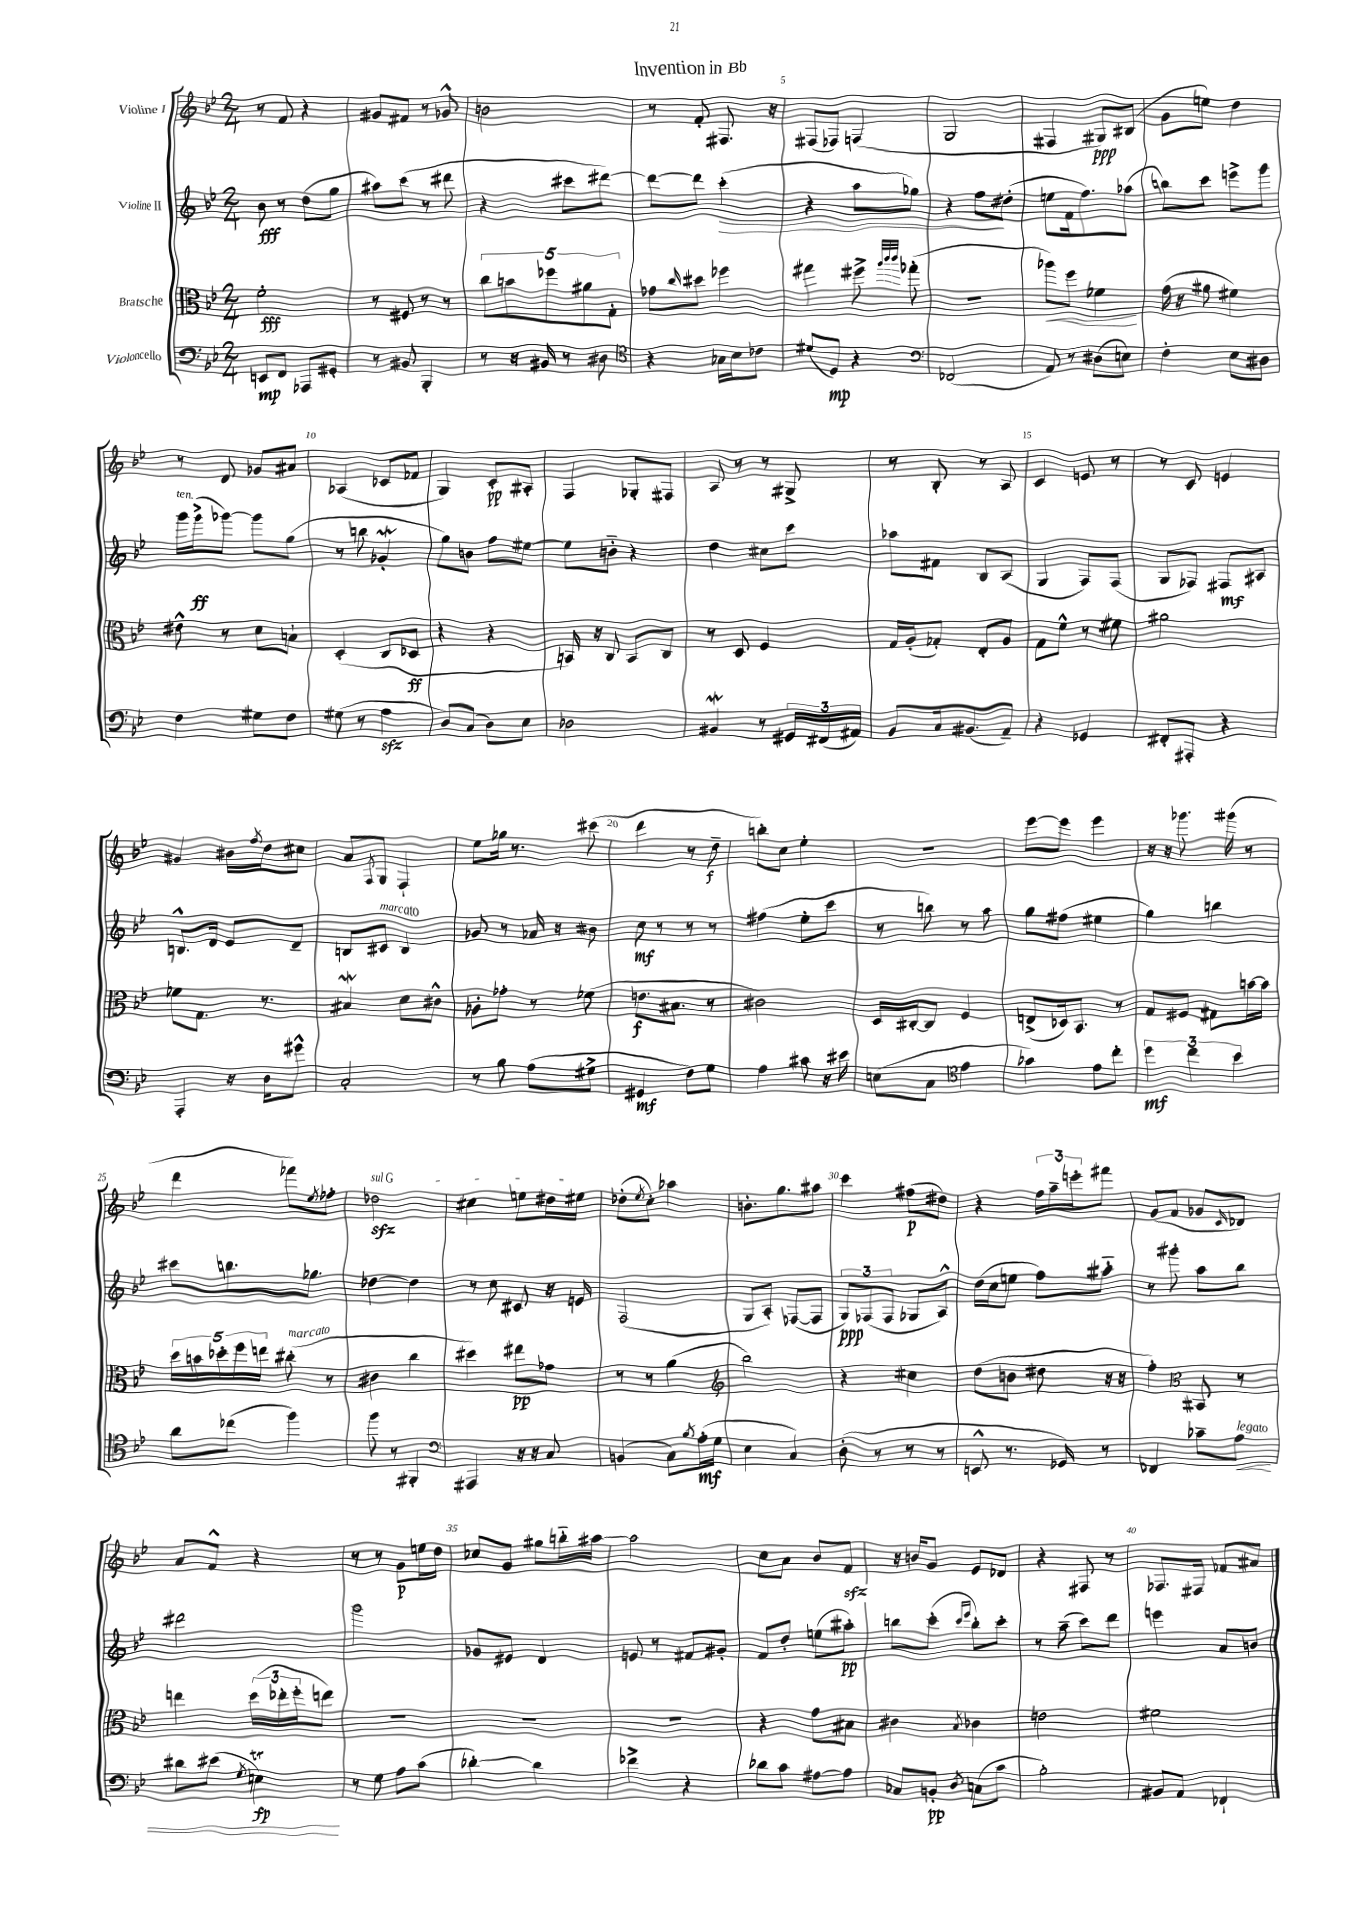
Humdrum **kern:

**kern	**kern	**kern	**kern
*staff4	*staff3	*staff2	*staff1
*clefF4	*clefC3	*clefG2	*clefG2
*k[b-e-]	*k[b-e-]	*k[b-e-]	*k[b-e-]
*M2/4	*M2/4	*M2/4	*M2/4
8EE	2f'	8b-	8r
8FF	.	8r	8f
8AAA-	.	(8dd	4r
8GG#'	.	8gg	.
=	=	=	=
8r	8r	8aa#)	8g#
8BB#	8F#	(8ccc	8f#
4BBB-'	8r	8r	8r
.	8r	8ddd#	8g-^^
=	=	=	=
8r	10cc	4r	2b
.	10b	.	.
16r	.	.	.
16BB#	.	.	.
.	10ff-	.	.
8r	.	8ccc#	.
.	10a#	.	.
8D#	.	[8ddd#)	.
.	10G'	.	.
=	=	=	=
*clefC4	*	*	*
4r	8g-	8ddd#_	8r
.	16qqcc	.	.
.	8dd#	8ddd#]	8f'
16G-	4ff-	(4ccc'	8.F#
16B-	.	.	.
8c-	.	.	.
.	.	.	16r
=	=	=	=
(8d#	4gg#	4r	(8F#
8D)	.	.	8F-)
4r	8ff#^	8aa	(4F
.	32qqaa	.	.
.	32qqccc	.	.
.	32qqccc	.	.
.	(8gg-'	8gg-)	.
=	=	=	=
*clefF4	*	*	*
(2FF-	2r	4r	2G
.	.	8ff	.
.	.	(8dd#'	.
=	=	=	=
8AA)	8aa-)	8ee	4F#
8r	8ff	16f	.
.	.	8.ff)	.
(8D#	4f-	.	8G#)
8E)	.	(8aa-	(8B#
=	=	=	=
4F'	(16g	8bb)	8g
.	16r	.	.
.	8a#	8ccc	8ee)
8E-	4f#)	8eee^	4dd
8D#	.	8ggg	.
=	=	=	=
4F	8e#^^	16ggg	8r
.	.	(16ggg^	.
.	8r	[8ggg-)	8d
8G#	8d	8ggg-]	8g-
8F	8B`	(8gg	8a#
=	=	=	=
(8G#	(4D'	8r	(4A-
8r	.	8bb	.
4A	8C	4g-'	8c-
.	8D-	.	8f-
=	=	=	=
8D)	4r	8gg)	4G)
(8C	.	8b	.
8D)	4r	8ff	8c'
8E-	.	[8ee#	8A#'
=	=	=	=
2D-	16BB)	8ee#]	4F
.	16r	.	.
.	8C	8b'~	.
.	8BB	4r	8G-'
.	8C	.	8F#
=	=	=	=
4BB#	8r	4dd	8A
.	8D	.	8r
8r	4F	8cc#	8r
24GG#	.	8ccc	8G#^
(24FF#	.	.	.
24AA#)	.	.	.
=	=	=	=
8BB-	16G	8aa-	8r
.	(16A'	.	.
16C	8G-')	8f#	8B-'
(8.BB#	.	.	.
.	8E-'	8B-	8r
8AA~)	8A	(8A	8A
=	=	=	=
4r	8G	4G	4c
.	8f^^	.	.
4GG-	8r	8F)	8e
.	8f#	(8F	8r
=	=	=	=
8FF#'	2a#	8G	8r
8AAA#'	.	8F-)	8c
4r	.	8F#	4e
.	.	8A#	.
=	=	=	=
4AAA'	8f-	8.B^^	4g#
.	8.G	.	.
.	.	16d	.
16r	.	8e-	16b#
.	.	.	8qff
16D	8.r	.	16dd
8g#^^	.	8d~	8cc#
=	=	=	=
2C'	4B#	8B	8a
.	.	.	8qF
.	.	8c#	8G
.	8d	4B	4F`
.	8c#^^	.	.
=	=	=	=
8r	8A-'	8g-	8ee-
8B-	8g-'	8r	16gg-
.	.	.	8.r
(8A	8r	16a-	.
.	.	16r	.
8G#^	(8f-	8b#	(8ccc#
=	=	=	=
4GG#	8.e	8cc	4ddd
.	.	8r	.
.	8.B#	.	.
8F)	.	8r	8r
8G	8r	8r	8dd~
=	=	=	=
4A	2c#)	(4ff#	8bb')
.	.	.	8cc
8c#	.	8ee-'	4ee-'
16r	.	8ccc	.
16e#	.	.	.
=	=	=	=
(8E	16D	8r	2r
.	[16C#'	.	.
8C	8C#]	8bb)	.
*clefC4	*	*	*
4e-	4F	8r	.
.	.	8aa	.
=	=	=	=
4g-)	(8E^	8gg	[8eee-
.	16D-)	(8ff#	8eee-]
.	8.BB-	.	.
8e-	.	4ee#	4eee-
8cc'	8r	.	.
=	=	=	=
6dd	8G	4gg)	16r
.	.	.	16r
.	8F#	.	8.ggg-
6cc	.	.	.
.	8G#	4bb	.
.	.	.	(16ggg#
6b-	.	.	.
.	[16b	.	8r
.	16b]	.	.
=	=	=	=
8a	20dd	8ccc#	4ddd
.	20b	.	.
.	20dd-'	.	.
(8cc-	.	8.bb	.
.	20ff	.	.
.	20ee	.	.
4ff)	(8cc#'	.	8fff-)
.	.	8.gg-	.
.	.	.	8qee-
.	8r	.	8ff-'
=	=	=	=
8ff	4c#	[4dd-	2dd-
8r	.	.	.
4FF#'	4cc	4dd-]	.
=	=	=	=
*clefF4	*	*	*
4AAA#	4dd#)	8r	4cc#
.	.	8cc	.
16r	8ee#	8c#	8ee
16r	.	.	.
8C	8g-	16r	16dd#
.	.	16e	16ee#
=	=	=	=
(4BB	8r	(2F	(8dd-'
.	.	.	8qee-
.	8r	.	8cc')
8C)	(4a	.	4aa-
8qB-	.	.	.
(16A'	.	.	.
16G	.	.	.
=	=	=	=
*	*clefG2	*	*
4E-	2bb-)	8G	8.b'
.	.	8A')	.
.	.	.	8.gg
4C)	.	([8F-	.
.	.	8F-]	8aa#
=	=	=	=
(8D'	4r	12G)	4ccc
.	.	(12F-	.
8r	.	.	.
.	.	12F-	.
8r	4cc#	8G-	(8ff#
8r	.	8A^^)	8dd#)
=	=	=	=
8EE^^	(8dd	(16dd	4r
.	.	16cc	.
8.r	8b	8ee	.
.	8dd#	8ff)	24ff
.	.	.	24aa~
16GG-)	.	.	.
.	.	.	24eee'
8r	16r	8aa#'~	8fff#
.	16r	.	.
=	=	=	=
4FF-	4ff')	8r	(8g
.	.	8ggg#'	8f
*	*clefC3	*	*
8c-~	8BB#	8aa	8g-
.	.	.	16qqc
8A	8r	8bb-	8d-)
=	=	=	=
8d#	4ee	2ddd#	8a
(8e#	.	.	8f^^
8qG	.	.	.
4E)	(24dd	.	4r
.	24ee-'	.	.
.	24ff'	.	.
.	8ee)	.	.
=	=	=	=
8r	2r	2ggg	8r
8G	.	.	8r
8A	.	.	8g
(8c	.	.	16ee
.	.	.	16dd
=	=	=	=
[4d-')	2r	8g-	8cc-
.	.	8e#	8g
4d-]	.	4d	8gg#
.	.	.	16bb'~
.	.	.	[16aa#
=	=	=	=
4f-^	2r	8e	2aa#]
.	.	8r	.
4r	.	8f#	.
.	.	8g#'	.
=	=	=	=
8d-	4r	8f	8cc
8c	.	8dd'	8a
[8A#	8g	(8ee	8b-
8A#]	8B#	8aa#')	8f
=	=	=	=
8C-	4c#	8bb	16r
.	.	.	16b
8BB'	.	(8ccc'	8g
.	.	16qqccc	.
8qD	8qB-	16qqeee-	.
(8C	4c-	8bb')	8e-
8c	.	8ccc'	8d-
=	=	=	=
2B-')	2e	8r	4r
.	.	(8aa~	.
.	.	8ccc)	8F#
.	.	8ddd	8r
=	=	=	=
8BB#	2f#	4eee	8.F-
8AA	.	.	.
.	.	.	16F#
4FF-`	.	8a	8f-
.	.	8b	8a#
==	==	==	==
*-	*-	*-	*-
